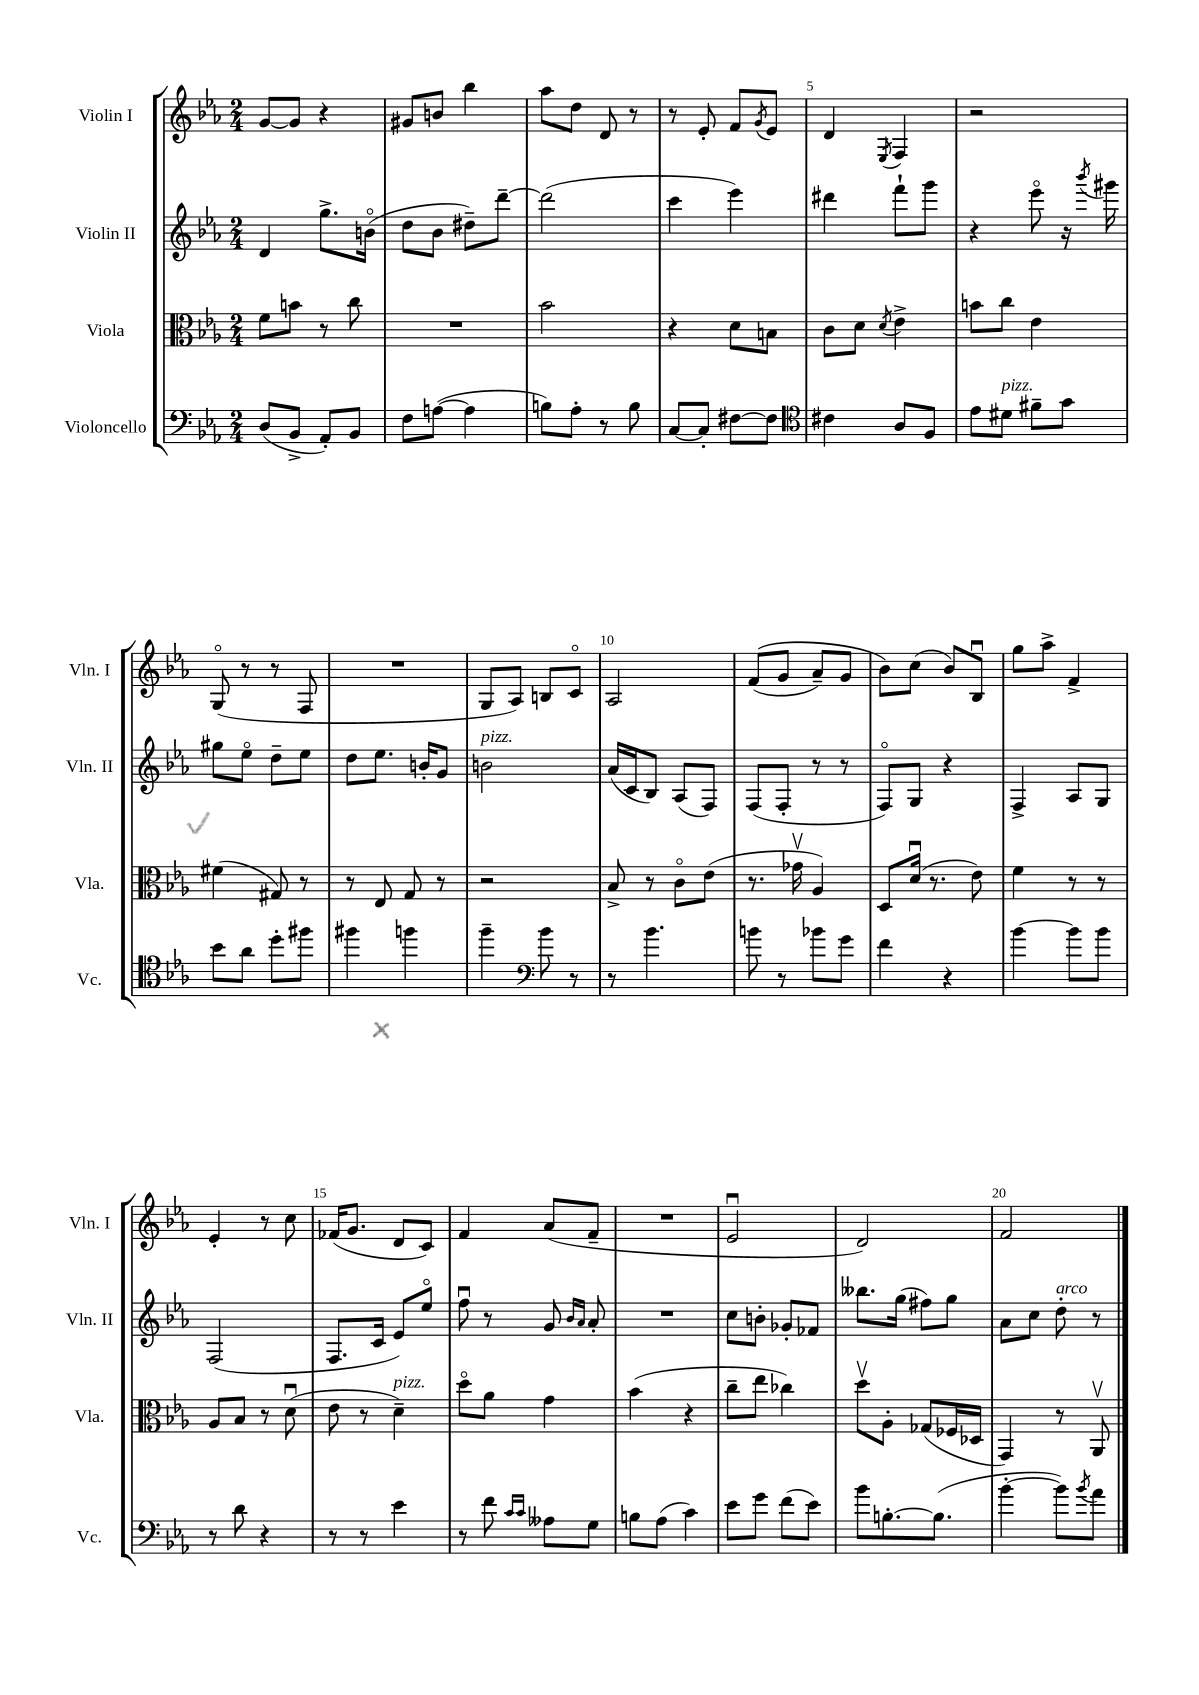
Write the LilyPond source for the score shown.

<<
\new StaffGroup <<
\new Staff = "s0" \with { instrumentName = "Violin I" shortInstrumentName = "Vln. I" } {
    \clef treble \key ees \major \numericTimeSignature \time 2/4
    g'8~ g'8 r4 |
    gis'8 b'8 bes''4 |
    aes''8 d''8 d'8 r8 |
    r8 ees'8-. f'8 \acciaccatura { g'8 } ees'8 |
    d'4 \acciaccatura { ees8 } f4 |
    r2 |
    g8\flageolet( r8 r8 f8 |
    R2 |
    g8 aes8) b8 c'8\flageolet |
    aes2 |
    f'8(\( g'8 aes'8--) g'8 |
    bes'8\) c''8( bes'8) bes8\downbow |
    g''8 aes''8-> f'4-> |
    ees'4-. r8 c''8 |
    fes'16( g'8. d'8 c'8) |
    f'4 aes'8( f'8-- |
    R2 |
    ees'2\downbow |
    d'2) |
    f'2 \bar "|." |
}
\new Staff = "s1" \with { instrumentName = "Violin II" shortInstrumentName = "Vln. II" } {
    \clef treble \key ees \major \numericTimeSignature \time 2/4
    d'4 g''8.-> b'16\flageolet( |
    d''8 bes'8 dis''8--) d'''8~-- |
    d'''2( |
    c'''4 ees'''4) |
    dis'''4 f'''8-! g'''8 |
    r4 ees'''8\flageolet r16 \acciaccatura { bes'''8 } gis'''16 |
    gis''8 ees''8\flageolet d''8-- ees''8 |
    d''8 ees''8. b'16-. g'8 |
    b'2^\markup { \italic "pizz." } |
    aes'16( c'16 bes8) aes8( f8) |
    f8( f8-. r8 r8 |
    f8\flageolet) g8 r4 |
    f4-> aes8 g8 |
    f2( |
    f8. c'16 ees'8) ees''8\flageolet |
    f''8\downbow r8 g'8 \grace { bes'16 aes'16 } aes'8-. |
    R2 |
    c''8 b'8-. ges'8-. fes'8 |
    beses''8. g''16( fis''8) g''8 |
    aes'8 c''8 d''8-.^\markup { \italic "arco" } r8 \bar "|." |
}
\new Staff = "s2" \with { instrumentName = "Viola" shortInstrumentName = "Vla." } {
    \clef alto \key ees \major \numericTimeSignature \time 2/4
    f'8 b'8 r8 c''8 |
    R2 |
    bes'2 |
    r4 d'8 b8 |
    c'8 d'8 \acciaccatura { d'8 } ees'4-> |
    b'8 c''8 ees'4 |
    fis'4( gis8) r8 |
    r8 ees8 g8 r8 |
    r2 |
    bes8-> r8 c'8\flageolet ees'8( |
    r8. ges'16\upbow aes4) |
    d8 d'16\downbow( r8. ees'8) |
    f'4 r8 r8 |
    aes8 bes8 r8 d'8\downbow( |
    ees'8 r8 d'4--^\markup { \italic "pizz." }) |
    d''8\flageolet aes'8 g'4 |
    bes'4( r4 |
    c''8-- ees''8 ces''4) |
    d''8\upbow aes8-. ges8( fes16 des16 |
    g,4) r8 aes,8\upbow \bar "|." |
}
\new Staff = "s3" \with { instrumentName = "Violoncello" shortInstrumentName = "Vc." } {
    \clef bass \key ees \major \numericTimeSignature \time 2/4
    d8( bes,8-> aes,8-.) bes,8 |
    f8 a8~( a4 |
    b8) aes8-. r8 b8 |
    c8~ c8-. fis8~ fis8 |
    \clef tenor cis'4 aes8 f8 |
    ees'8 dis'8^\markup { \italic "pizz." } fis'8-- g'8 |
    bes'8 aes'8 d''8-. fis''8 |
    fis''4 f''4 |
    f''4-- \clef bass bes'8 r8 |
    r8 bes'4. |
    b'8 r8 bes'8 g'8 |
    f'4 r4 |
    bes'4~ bes'8 bes'8 |
    r8 d'8 r4 |
    r8 r8 ees'4 |
    r8 f'8 \grace { c'16 c'16 } aeses8 g8 |
    b8 aes8( c'4) |
    ees'8 g'8 f'8( ees'8) |
    bes'8 b8.~-. b8.( |
    bes'4~-. bes'8) \acciaccatura { bes'8 } aes'8 \bar "|." |
}
>>
>>
\layout { \context { \Score \override BarNumber.break-visibility = ##(#f #t #t) barNumberVisibility = #(every-nth-bar-number-visible 5) } }
